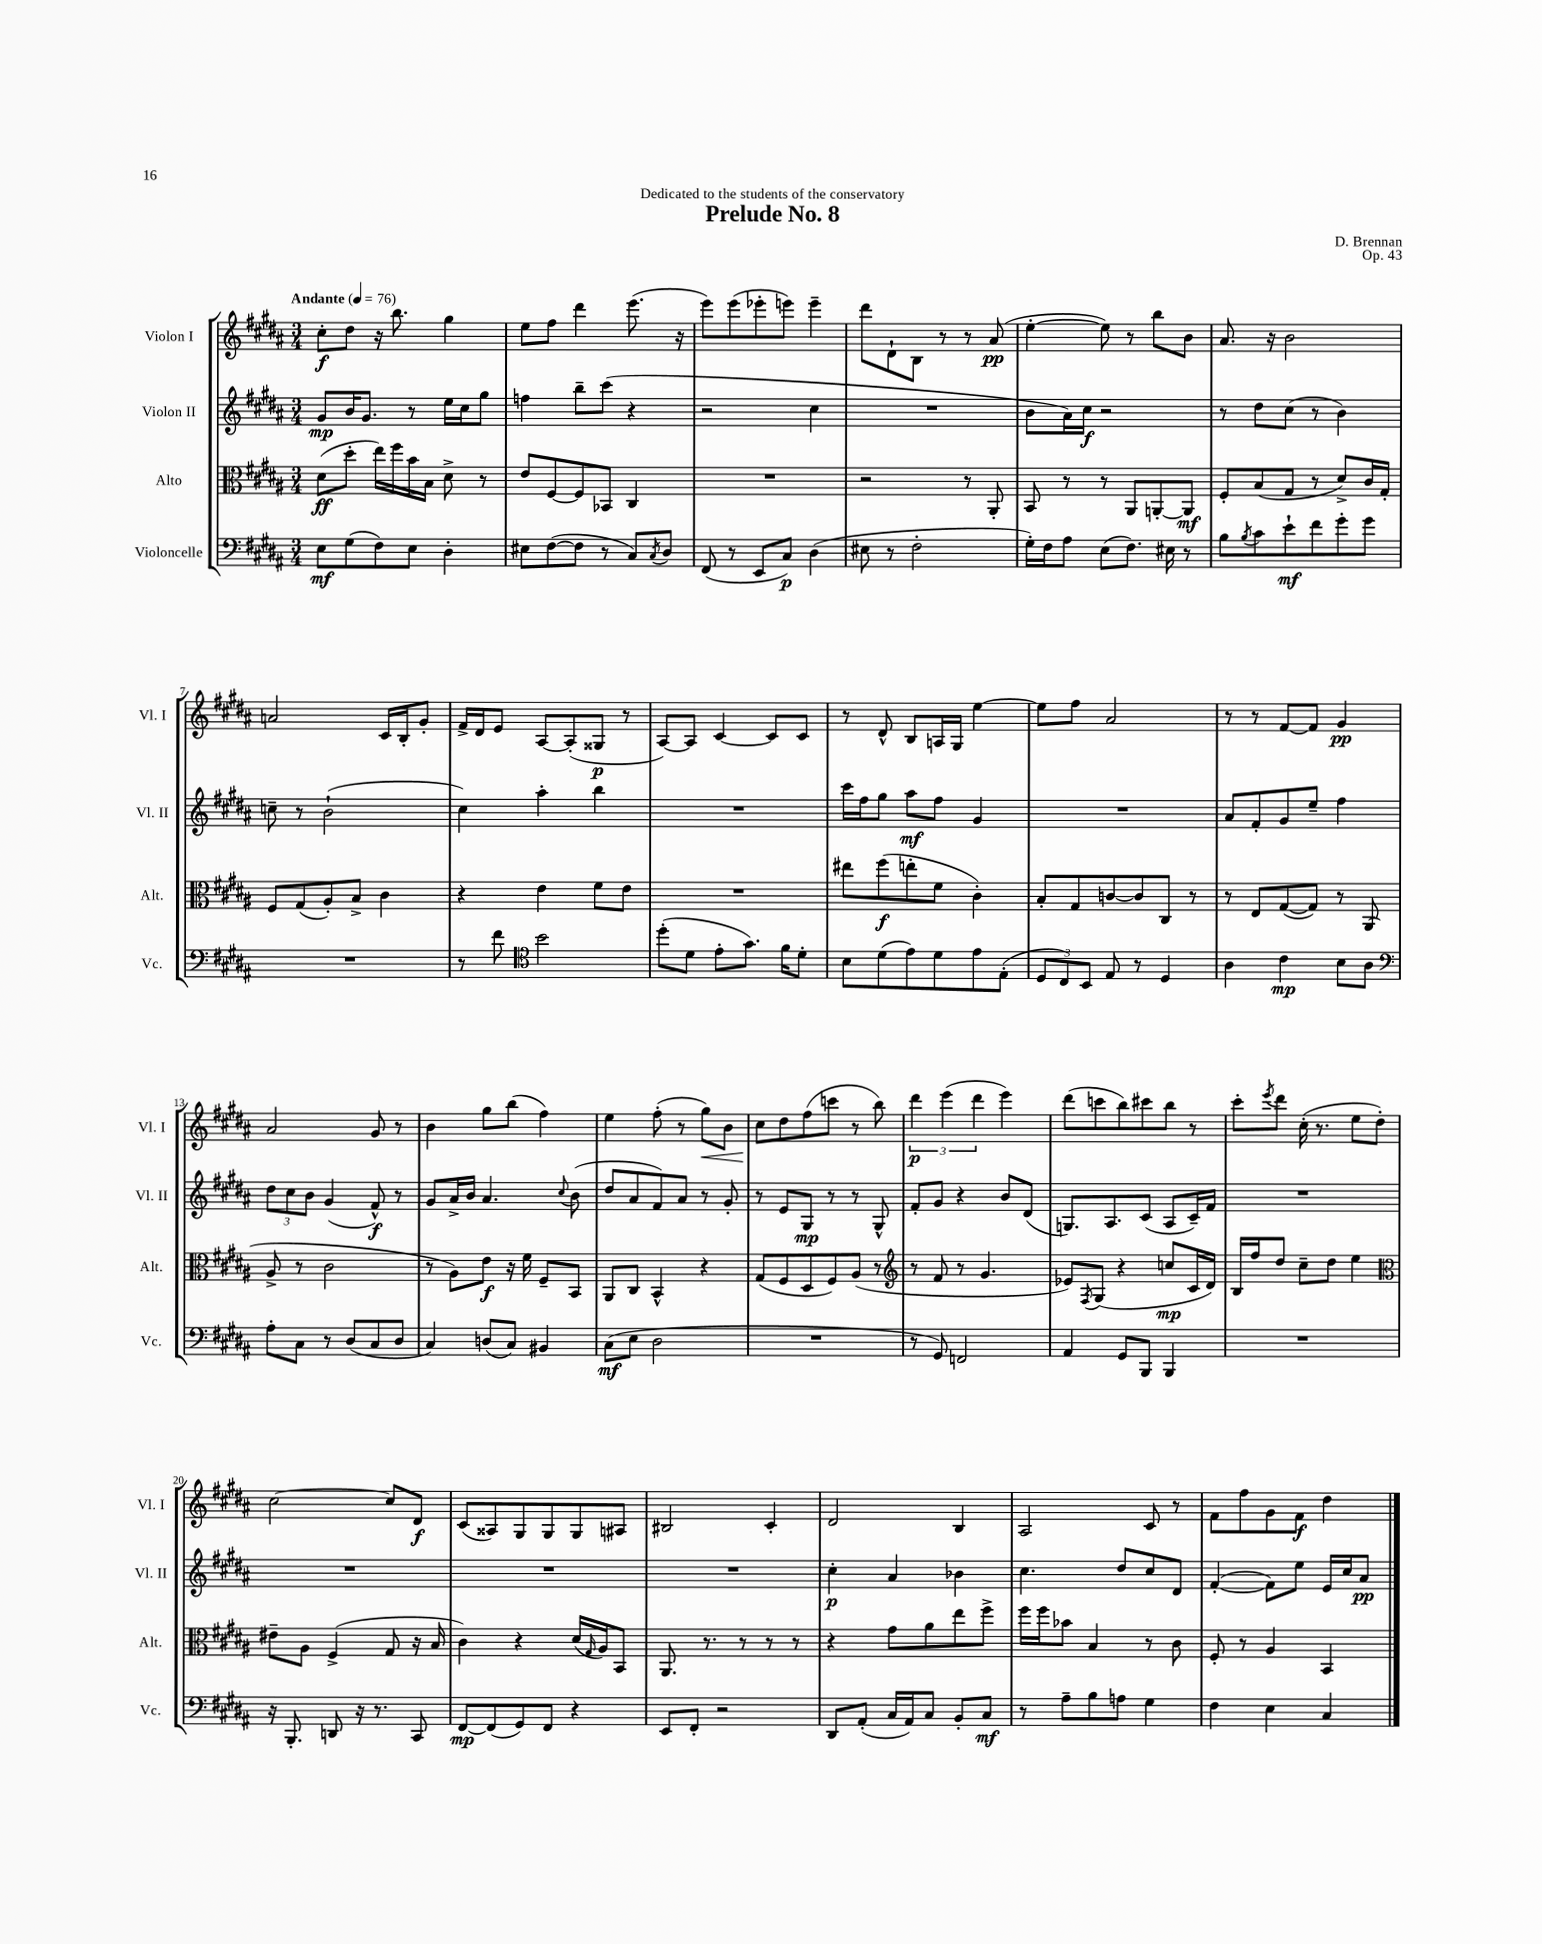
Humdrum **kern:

**kern	**dynam	**kern	**dynam	**kern	**dynam	**kern	**dynam
*part4	*part4	*part3	*part3	*part2	*part2	*part1	*part1
*staff4	*staff4	*staff3	*staff3	*staff2	*staff2	*staff1	*staff1
*I"Violoncelle	*	*I"Alto	*	*I"Violon II	*	*I"Violon I	*
*I'Vc.	*	*I'Alt.	*	*I'Vl. II	*	*I'Vl. I	*
*clefF4	*	*clefC3	*	*clefG2	*	*clefG2	*
*k[f#c#g#d#a#]	*	*k[f#c#g#d#a#]	*	*k[f#c#g#d#a#]	*	*k[f#c#g#d#a#]	*
*M3/4	*	*M3/4	*	*M3/4	*	*M3/4	*
*MM76	*	*MM76	*	*MM76	*	*MM76	*
=1	=1	=1	=1	=1	=1	=1	=1
!	!	!	!	!	!	!LO:TX:a:B:t=Andante	!
8E\L	mf	(8d#\L	ff	8g#/L	mp	8cc#'\L	f
(8G#\	.	8dd#'\J	.	16b/K	.	8dd#\J	.
.	.	.	.	8.g#/J	.	.	.
8F#\)	.	16ee\LL)	.	.	.	16r	.
.	.	16ff#\	.	.	.	8.bb\	.
8E\J	.	16b\	.	8r	.	.	.
.	.	16B\JJ	.	.	.	.	.
4D#'\	.	8d#^\	.	16ee\LL	.	4gg#\	.
.	.	.	.	16cc#\J	.	.	.
.	.	8r	.	8gg#\J	.	.	.
=2	=2	=2	=2	=2	=2	=2	=2
8E#X\L	.	8e/L	.	4ffn\	.	8ee\L	.
([8F#\	.	[8F#/	.	.	.	8ff#\J	.
8F#\J]	.	8F#/]	.	8bb~\L	.	4ddd#\	.
8r	.	8BB-X/J	.	(8ccc#\J	.	.	.
8C#/L)	.	4C#/	.	4r	.	(8.eee\	.
8qC#/	.	.	.	.	.	.	.
8D#/J	.	.	.	.	.	.	.
.	.	.	.	.	.	16r	.
=3	=3	=3	=3	=3	=3	=3	=3
(8FF#/	.	2.r	.	2r	.	8eee\L)	.
8r	.	.	.	.	.	(8eee\	.
8EE/L	.	.	.	.	.	8eee-X'\	.
8C#/J)	p	.	.	.	.	8eeen\J)	.
(4D#\	.	.	.	4cc#\	.	4eee~\	.
=4	=4	=4	=4	=4	=4	=4	=4
8E#X\	.	2r	.	2.r	.	8ddd#\L	.
8r	.	.	.	.	.	8d#`\	.
2F#'\	.	.	.	.	.	8B\J	.
.	.	.	.	.	.	8r	.
.	.	8r	.	.	.	8r	.
.	.	8AA#'/	.	.	.	(8a#/	pp
=5	=5	=5	=5	=5	=5	=5	=5
16G#'\LL)	.	8BB/	.	8b\L	.	[4ee'\	.
16F#\J	.	.	.	.	.	.	.
8A#\J	.	8r	.	16a#\L)	.	.	.
.	.	.	.	16cc#\JJ	f	.	.
(8E\L	.	8r	.	2r	.	8ee\])	.
8.F#\J)	.	8AA#/L	.	.	.	8r	.
.	.	[8AAn'/	.	.	.	8bb\L	.
16E#X\	.	.	.	.	.	.	.
8r	.	8AA/J]	mf	.	.	8b\J	.
=6	=6	=6	=6	=6	=6	=6	=6
8B\L	.	8F#'/L	.	8r	.	8.a#/	.
8qB/	.	.	.	.	.	.	.
8c#\	.	(8B/	.	8dd#\L	.	.	.
.	.	.	.	.	.	16r	.
8e`\	mf	8G#/J	.	(8cc#\J	.	2b\	.
8f#\	.	8r	.	8r	.	.	.
8g#'\	.	8d#^/L)	.	4b\)	.	.	.
8g#\J	.	16c#/L	.	.	.	.	.
.	.	16G#'/JJ	.	.	.	.	.
!!LO:LB:g=z
=7	=7	=7	=7	=7	=7	=7	=7
2.r	.	8F#/L	.	8ccn~\	.	2an/	.
.	.	(8G#/	.	8r	.	.	.
.	.	8A#'/)	.	(2b`\	.	.	.
.	.	8B^/J	.	.	.	.	.
.	.	4c#\	.	.	.	16c#/LL	.
.	.	.	.	.	.	16B'/J	.
.	.	.	.	.	.	8g#'/J	.
=8	=8	=8	=8	=8	=8	=8	=8
8r	.	4r	.	4cc#\)	.	16f#^/LL	.
.	.	.	.	.	.	16d#/J	.
8f#\	.	.	.	.	.	8e/J	.
*clefC4	*	*	*	*	*	*	*
2b\	.	4e\	.	4aa#'\	.	[8A#/L	.
.	.	.	.	.	.	(8A#'/]	.
.	.	8f#\L	.	4bb\	.	8G##X/J	p
.	.	8e\J	.	.	.	8r	.
=9	=9	=9	=9	=9	=9	=9	=9
(8dd#'\L	.	2.r	.	2.r	.	[8A#/L)	.
8d#\J	.	.	.	.	.	8A#/J]	.
8e'\L	.	.	.	.	.	[4c#/	.
8.g#\J)	.	.	.	.	.	.	.
.	.	.	.	.	.	8c#/L]	.
16f#\KL	.	.	.	.	.	.	.
8d#'\J	.	.	.	.	.	8c#/J	.
=10	=10	=10	=10	=10	=10	=10	=10
8B\L	.	8ee#X\L	.	16ccc#\LL	.	8r	.
.	.	.	.	16ff#\J	.	.	.
(8d#\	.	(8ff#\	f	8gg#\J	.	8d#^^/	.
8e\)	.	8een'\	.	8aa#\L	mf	8B/L	.
8d#\	.	8f#\J	.	8ff#\J	.	16An/L	.
.	.	.	.	.	.	16G#/JJ	.
8e\	.	4c#'\)	.	4g#/	.	[4ee\	.
(8E'\J	.	.	.	.	.	.	.
=11	=11	=11	=11	=11	=11	=11	=11
12D#/L	.	8B'/L	.	2.r	.	8ee\L]	.
12C#/)	.	.	.	.	.	.	.
.	.	8G#/	.	.	.	8ff#\J	.
12BB/J	.	.	.	.	.	.	.
8E/	.	[8cn/	.	.	.	2a#/	.
8r	.	8c/]	.	.	.	.	.
4D#/	.	8C#/J	.	.	.	.	.
.	.	8r	.	.	.	.	.
=12	=12	=12	=12	=12	=12	=12	=12
4A#\	.	8r	.	8a#/L	.	8r	.
.	.	8E/L	.	8f#'/	.	8r	.
4c#\	mp	([8G#/	.	8g#/	.	[8f#/L	.
.	.	8G#/J])	.	8ee~/J	.	8f#/J]	.
8B\L	.	8r	.	4ff#\	.	4g#/	pp
8A#\J	.	(8AA#/	.	.	.	.	.
!!LO:LB:g=z
=13	=13	=13	=13	=13	=13	=13	=13
*clefF4	*	*	*	*	*	*	*
8A#'\L	.	8A#^/	.	12dd#\L	.	2a#/	.
.	.	.	.	12cc#\	.	.	.
8C#\J	.	8r	.	.	.	.	.
.	.	.	.	12b\J	.	.	.
8r	.	2c#\	.	(4g#/	.	.	.
(8D#/L	.	.	.	.	.	.	.
8C#/	.	.	.	8f#^^/)	f	8g#/	.
8D#/J	.	.	.	8r	.	8r	.
=14	=14	=14	=14	=14	=14	=14	=14
4C#/)	.	8r	.	8g#/L	.	4b\	.
.	.	8A#\L)	.	16a#^/L	.	.	.
.	.	.	.	16b/JJ	.	.	.
(8Dn/L	.	8e\J	f	4.a#/	.	8gg#\L	.
8C#/J)	.	16r	.	.	.	(8bb\J	.
.	.	16f#\	.	.	.	.	.
4BB#X/	.	8F#~/L	.	.	.	4ff#\)	.
.	.	.	.	8qqcc#/	.	.	.
.	.	8BB/J	.	(8b\	.	.	.
=15	=15	=15	=15	=15	=15	=15	=15
(8C#\L	mf	8AA#/L	.	8dd#/L	.	4ee\	.
8E\J	.	8C#/J	.	8a#/	.	.	.
2D#\	.	4BB^^/	.	8f#/)	.	(8ff#'\	.
.	.	.	.	8a#/J	.	8r	.
!	!	!	!	!	!	!	!LO:HP:b
.	.	4r	.	8r	.	8gg#\L)	<
.	.	.	.	8g#'/	.	8b\J	.
=16	=16	=16	=16	=16	=16	=16	=16
2.r	.	(8G#/L	.	8r	.	8cc#\L	.
.	.	8F#/	.	8e/L	.	8dd#\	[
.	.	8D#/	.	8G#/J	mp	(8ff#\	.
.	.	8F#/)	.	8r	.	8cccn\J	.
.	.	(8A#/J	.	8r	.	8r	.
.	.	8r	.	8G#^^/	.	8bb\)	.
=17	=17	=17	=17	=17	=17	=17	=17
*	*	*clefG2	*	*	*	*	*
8r	.	8r	.	8f#'/L	.	6ddd#\	p
8GG#/)	.	8f#/	.	8g#/J	.	.	.
.	.	.	.	.	.	(6eee\	.
2FFn/	.	8r	.	4r	.	.	.
.	.	.	.	.	.	6ddd#\	.
.	.	4.g#/	.	.	.	.	.
.	.	.	.	8b/L	.	4eee\)	.
.	.	.	.	(8d#/J	.	.	.
=18	=18	=18	=18	=18	=18	=18	=18
4AA#/	.	8e-X/L)	.	8.Gn/L)	.	(8ddd#\L	.
.	.	8qF#/	.	.	.	.	.
.	.	(8G#/J	.	.	.	8cccn\	.
.	.	.	.	8.A#/	.	.	.
8GG#/L	.	4r	.	.	.	8bb\)	.
8BBB/J	.	.	.	(8c#/J	.	8ccc#X\	.
4BBB/	.	8ccn/L	mp	8A#/L	.	8bb\J	.
.	.	16c#/L	.	16c#~/L)	.	8r	.
.	.	16d#/JJ)	.	16f#/JJ	.	.	.
=19	=19	=19	=19	=19	=19	=19	=19
2.r	.	16B/LL	.	2.r	.	8ccc#'\L	.
.	.	16ff#/J	.	.	.	.	.
.	.	.	.	.	.	8qeee/	.
.	.	8dd#/J	.	.	.	8ddd#\J	.
.	.	8cc#~\L	.	.	.	(16cc#'\	.
.	.	.	.	.	.	8.r	.
.	.	8dd#\J	.	.	.	.	.
.	.	4ee\	.	.	.	8ee\L	.
.	.	.	.	.	.	8dd#'\J)	.
!!LO:LB:g=z
=20	=20	=20	=20	=20	=20	=20	=20
*	*	*clefC3	*	*	*	*	*
16r	.	8e#X~\L	.	2.r	.	[2cc#\	.
8.BBB'/	.	.	.	.	.	.	.
.	.	8A#\J	.	.	.	.	.
8DDn/	.	(4F#^/	.	.	.	.	.
16r	.	.	.	.	.	.	.
8.r	.	.	.	.	.	.	.
.	.	8G#/	.	.	.	8cc#/L]	.
8CC#/	.	16r	.	.	.	8d#/J	f
.	.	16B/	.	.	.	.	.
=21	=21	=21	=21	=21	=21	=21	=21
[8FF#/L	mp	4c#\)	.	2.r	.	(8c#/L	.
(8FF#/]	.	.	.	.	.	8A##X/)	.
8GG#/)	.	4r	.	.	.	8G#/	.
8FF#/J	.	.	.	.	.	8G#/	.
4r	.	(16d#/LL	.	.	.	8G#/	.
.	.	16qqG#/	.	.	.	.	.
.	.	16A#/J)	.	.	.	.	.
.	.	8BB/J	.	.	.	8A#X/J	.
=22	=22	=22	=22	=22	=22	=22	=22
8EE/L	.	8.AA#/	.	2.r	.	2B#X/	.
8FF#'/J	.	.	.	.	.	.	.
.	.	8.r	.	.	.	.	.
2r	.	.	.	.	.	.	.
.	.	8r	.	.	.	.	.
.	.	8r	.	.	.	4c#'/	.
.	.	8r	.	.	.	.	.
=23	=23	=23	=23	=23	=23	=23	=23
8DD#/L	.	4r	.	4cc#'\	p	2d#/	.
(8AA#'/J	.	.	.	.	.	.	.
16C#/LL	.	8g#\L	.	4a#/	.	.	.
16AA#/J)	.	.	.	.	.	.	.
8C#/J	.	8a#\	.	.	.	.	.
8BB'/L	.	8ee\	.	4b-X\	.	4B/	.
8C#/J	mf	8ff#^\J	.	.	.	.	.
=24	=24	=24	=24	=24	=24	=24	=24
8r	.	16ff#\LL	.	4.cc#\	.	2A#/	.
.	.	16ff#\J	.	.	.	.	.
8A#~\L	.	8b-X\J	.	.	.	.	.
8B\	.	4B/	.	.	.	.	.
8An\J	.	.	.	8dd#/L	.	.	.
4G#\	.	8r	.	8cc#/	.	8c#/	.
.	.	8c#\	.	8d#/J	.	8r	.
=25	=25	=25	=25	=25	=25	=25	=25
4F#\	.	8F#'/	.	([4f#'/	.	8f#\L	.
.	.	8r	.	.	.	8ff#\	.
4E\	.	4A#/	.	8f#\L])	.	8g#\	.
.	.	.	.	8ee\J	.	8f#\J	f
4C#/	.	4BB/	.	16e/LL	.	4dd#\	.
.	.	.	.	16cc#/J	.	.	.
.	.	.	.	8a#/J	pp	.	.
==	==	==	==	==	==	==	==
*-	*-	*-	*-	*-	*-	*-	*-
